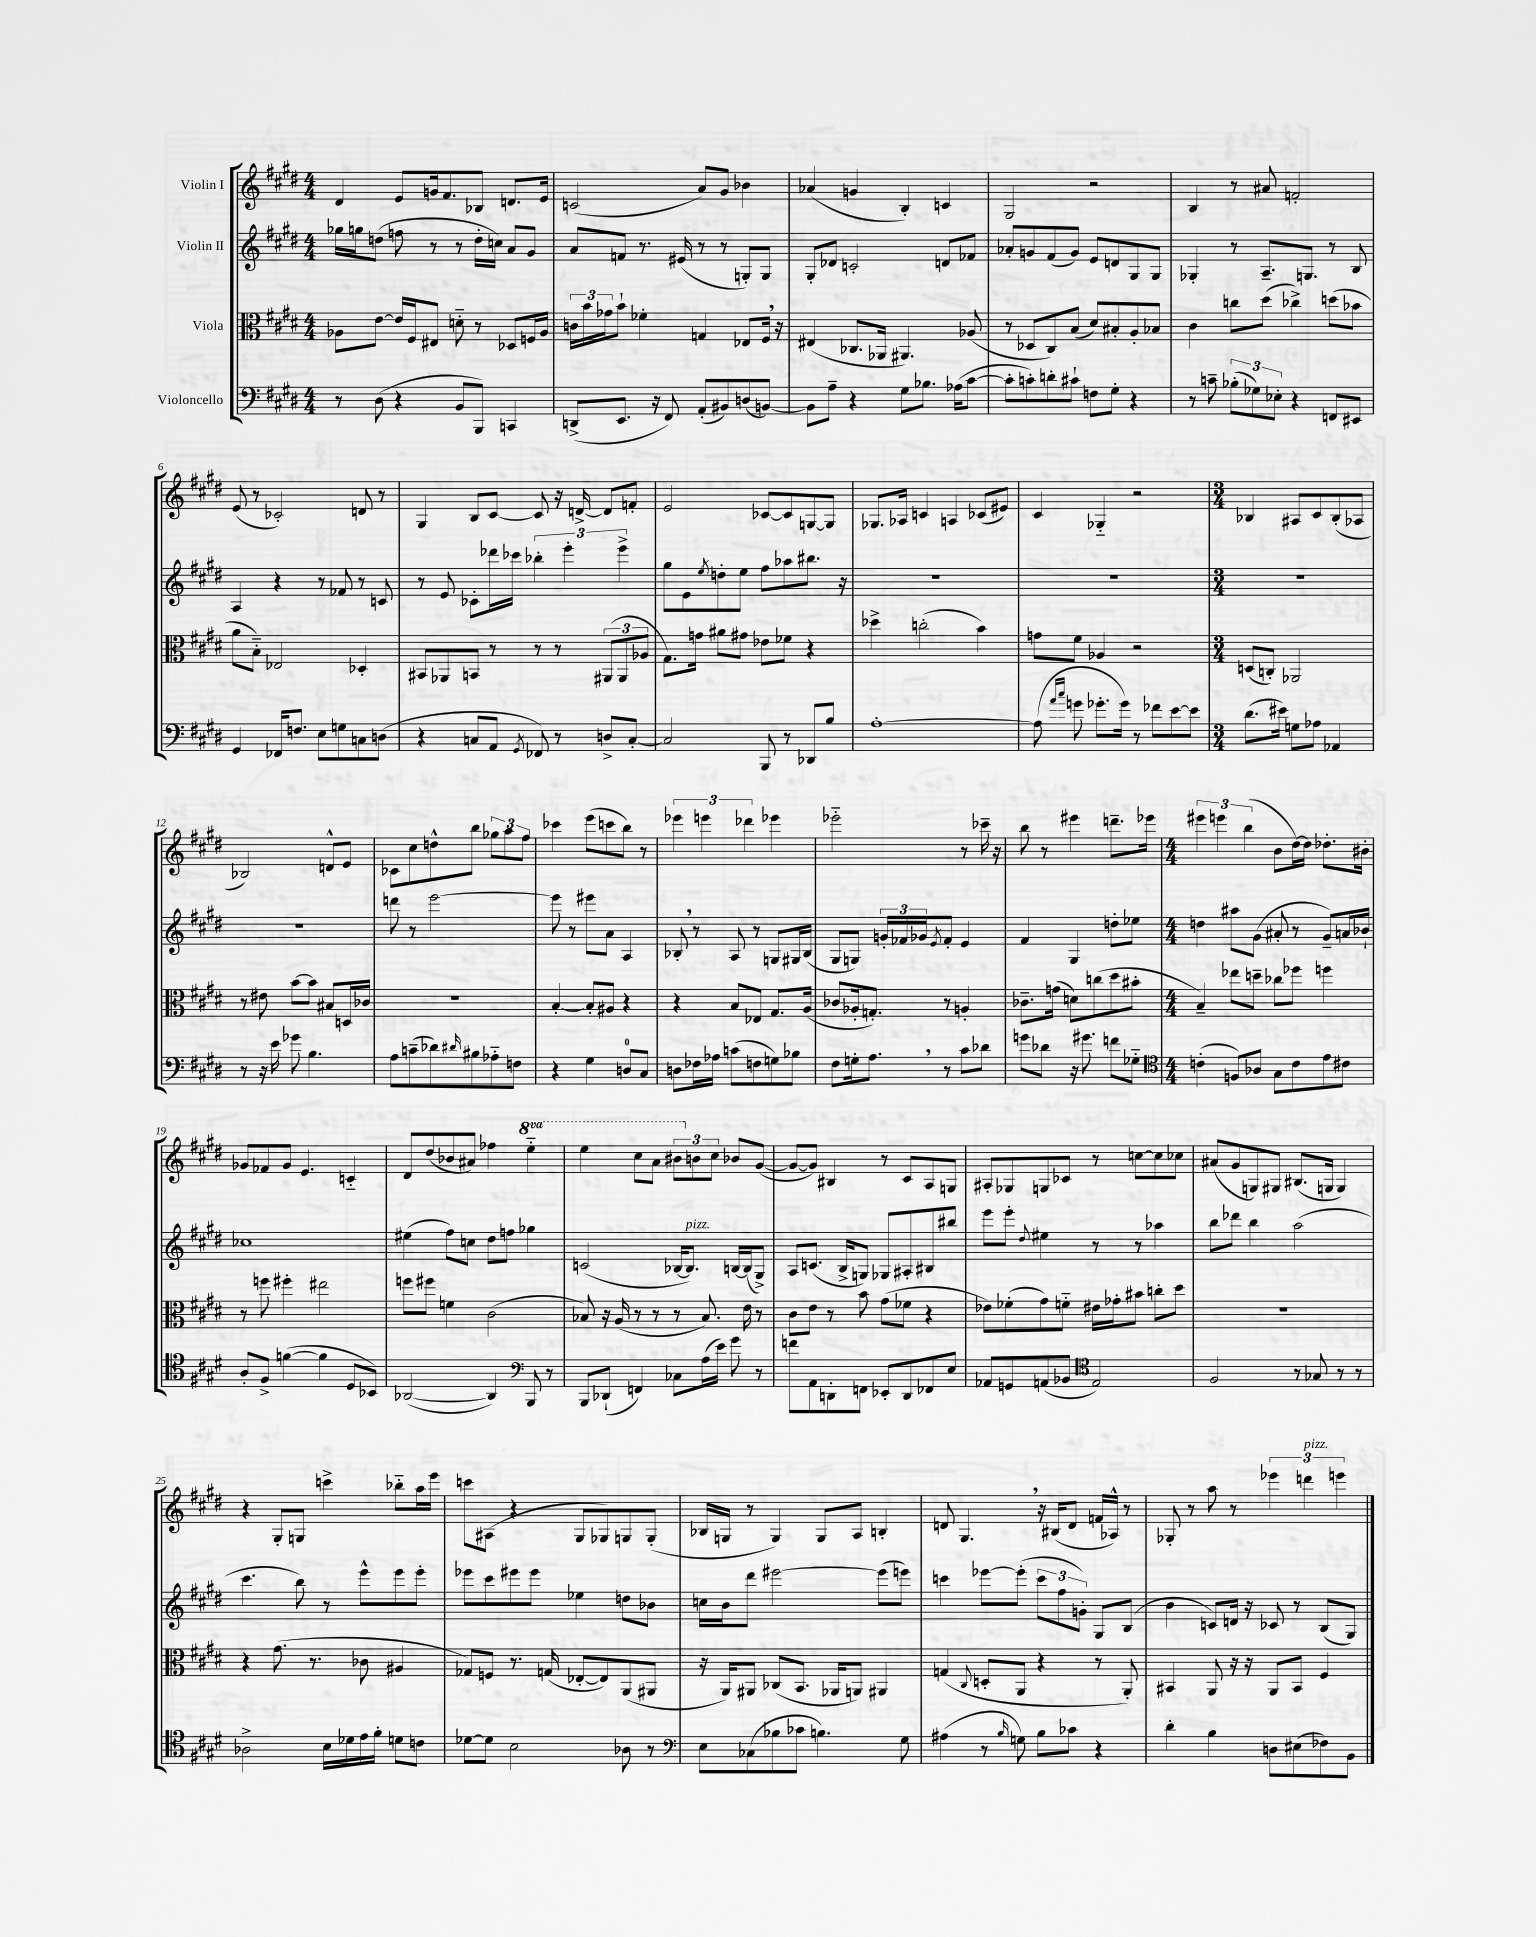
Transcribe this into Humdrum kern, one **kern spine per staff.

**kern	**kern	**kern	**kern
*staff4	*staff3	*staff2	*staff1
*clefF4	*clefC3	*clefG2	*clefG2
*k[f#c#g#d#]	*k[f#c#g#d#]	*k[f#c#g#d#]	*k[f#c#g#d#]
*M4/4	*M4/4	*M4/4	*M4/4
8r	8A-	16gg-	4d#
.	.	16gg	.
(8D#	[8e	(8dd	.
4r	16e]	8ff	8e
.	16F#	.	.
.	8E#	8r	16g
.	.	.	8.f#
8BB	8d'~	8r	.
8BBB)	8r	16dd'	8B-
.	.	16cc)	.
4CC	8D-	8a	8.d
.	16F	8g#	.
.	16A-	.	16e
=	=	=	=
(8DD^	24c	8a	(2c
.	24b	.	.
.	24g-	.	.
8.EE	8b`	8f	.
.	4f-'	8.r	.
16r	.	.	.
8FF#)	.	.	.
.	.	(16e#	.
(8AA'	4G	8r	8a)
8BB#)	.	8r	8g#
(8D	8E-	8G')	4b-
[8BB)	16F#	8G	.
.	16r	.	.
=	=	=	=
8BB]	(4E#	8G#'	(4a-
8A~	.	8d-	.
4r	8.C-	2c'	4g
.	16AA-	.	.
8G#	4.AA#)	.	4B')
8.B-	.	.	.
.	.	8d	4c
(16A-	.	.	.
[8c#	(8A-	8f-	.
=	=	=	=
8c#']	8r	8a-'	2G#
8c')	8D-	8g	.
8d'	8C#)	(8f#	.
8c#`	(8B	8g)	.
8F	8d#)	8e	2r
8G#'	8B#'	8d	.
4r	8A'	8G#	.
.	8B-	8G#	.
=	=	=	=
8r	4c#	4G-'	4B
8c~	.	.	.
(12B-'	8cc	8r	8r
12G-)	.	.	.
.	(8dd#	8.A~	8a#
12E-'	.	.	.
4r	4cc-^)	.	2f'
.	.	8.G	.
8FF	(8dd	8r	.
8EE#	8b-	8B	.
=	=	=	=
4GG#	8a	4A	(8e
.	8B'~)	.	8r
16FF-	2E-	4r	2c-')
8.F	.	.	.
8E	.	8r	.
8G	.	8f-	.
8C	4D-'	8r	8d
(8D	.	8c	8r
=	=	=	=
4r	8BB#	8r	4G#
.	8AA-	8e	.
8C	8BB	8c-'	8B
8AA	8r	16ddd-	[8c#
.	.	16ccc-	.
8qGG#	.	.	.
8FF-)	8r	6bb-'	8c#]
8r	8r	.	16r
.	.	6eee'	.
.	.	.	[16d^
8D^	(12AA#	.	8d]
.	12AA#	6eee^	.
[8C'	.	.	8f'
.	12A-	.	.
=	=	=	=
2C]	8.G#)	8gg#	2e
.	.	8e	.
.	16g	.	.
.	.	8qee	.
.	8a#	8dd'	.
.	8g#	8ee	.
8BBB	8e-	8ff#	[8c-
8r	8f-	8aa-	8c-]
8DD-	4r	8.bb#	[8G
8B	.	.	8G]
.	.	16r	.
=	=	=	=
[1A'	4dd-^	1r	8.G-
.	.	.	16A-
.	(2cc'	.	4c
.	.	.	4A
.	4b)	.	(8c-
.	.	.	8e#)
=	=	=	=
(8A]	8g	1r	4c#
16qqa	.	.	.
16qqcc#	.	.	.
8g	8f#	.	.
8.g-'	4A-	.	4G-'~
16g-)	.	.	.
8r	2r	.	2r
8f-	.	.	.
[8e	.	.	.
8e]	.	.	.
=	=	=	=
*M3/4	*M3/4	*M3/4	*M3/4
(8.d#	(8D	2.r	4B-
.	8C')	.	.
16e#)	.	.	.
8G	2AA-	.	8A#
8A-	.	.	8c#
4AA-	.	.	(8B-'
.	.	.	8A-
=	=	=	=
8r	8r	2.r	2B-)
16r	8e#	.	.
16e	.	.	.
8g-	[8b	.	.
4.B	8b]	.	.
.	8B#	.	8d^^
.	16D	.	8e
.	16c-	.	.
=	=	=	=
8A	2.r	8ddd	8c-
(8c~	.	8r	8cc#
8d-)	.	[2eee	8dd^^
16qqd#	.	.	.
8B#	.	.	8bb
8A-'~	.	.	12gg-
.	.	.	12aa
8F	.	.	.
.	.	.	12ff#
=	=	=	=
4r	[4B'	8eee]	4ccc-
.	.	8r	.
4G#	8B']	8eee#	(8eee
.	8A#	8a	8ccc
8D	4r	4A	8bb)
8C#	.	.	8r
=	=	=	=
8D	4r	8B-'	6eee-
16F-	.	8r	.
.	.	.	6eee
16A-	.	.	.
(8c	8B	8A	.
.	.	.	6ddd-
8F	8E-	8r	.
8G)	8.G#	8G	4eee-
8B-	.	16G#	.
.	(16A	(16B-	.
=	=	=	=
8F#	8c-	8G#	2eee-'~
16G'	16A-'	8G)	.
8.A	8.G')	.	.
.	.	24g'	.
.	.	24f-	.
.	.	24g-	.
.	.	8qe	.
8r	8r	8f-'	.
8c#	4A'	4e	8r
8d-	.	.	16ccc-~
.	.	.	16r
=	=	=	=
8g	8.c-~	4f#	8bb
8d-	.	.	8r
.	(16g	.	.
16r	8d)	4G#	4eee#
8.g#	.	.	.
.	(8cc	.	.
8f	8dd#	8dd'	8.ddd~
8G-'~	8b#'	8ee-	.
.	.	.	16eee-
=	=	=	=
*clefC4	*	*	*
*M4/4	*M4/4	*M4/4	*M4/4
(4c'	4B~)	4dd	6eee#
.	.	.	6eee
8F)	8ee-	8aa#	.
.	.	.	(6bb
8A-	8dd~	(8g#	.
8G#	8cc-	8a#'	8b
8c	8ff-	8r	[16dd#)
.	.	.	16dd#]
8e	4ff	8g#~)	8.dd-'
8c#	.	16a	.
.	.	16b-`	16b#'
=	=	=	=
8A'	8r	1cc-	8g-
8F#^	8ff	.	8f-
([4f	4ff#'	.	8g-
.	.	.	4.e
4f]	2ee#	.	.
8D#	.	.	4c'~
8BB-)	.	.	.
=	=	=	=
([2AA-	8ff	(4ee#	8d#
.	8ff#	.	(8dd#
.	4f	8ff#)	8b-
.	.	8cc	8a#)
4AA-])	(2c#	8dd#	4ff-
.	.	8ff	.
*clefF4	*	*	*
8BBB	.	4gg-	4eee'~
8r	.	.	.
=	=	=	=
8BBB	8B-)	(2c	4eee
(8DD-`	16r	.	.
.	(16A	.	.
4FF)	8r	.	8ccc#
.	8r	.	8aa
8C-	8r	[16B-	12bb#
.	.	8.B-])	.
.	.	.	12b
(16A	8.B-)	.	.
.	.	.	12cc#
16e)	.	.	.
8g#	.	[16B	8b-
.	16e	(16B]	.
8r	8r	8G#^)	([8g#
=	=	=	=
8f	8c#	8A	8g#_
8AA	8e	(8.c	8g#])
8DD'	8r	.	4B#
.	.	16B^	.
8FF	8b	8G)	.
8EE-'	(8g#	8G-	8r
8DD	8f-	8A#'	8c#
8FF-	4r	8B#	8A
8E	.	8bb#	8G
=	=	=	=
8AA-	8e-)	8eee	8A#'
8GG	(8f-'	8eee'	8G-
.	.	8qqdd#	.
(8AA	8g#)	4ee#	8G
8BB-	8f'~	.	8c-
*clefC4	*	*	*
2E)	16e#	8r	8r
.	16g-'	.	.
.	8b#	8r	[8cc
.	8cc'	4aa-	8cc]
.	8dd#	.	8cc-
=	=	=	=
2F#	1r	8bb	(8a#
.	.	8ddd-	8g#
.	.	4bb	8G)
.	.	.	8G#
8r	.	(2aa	(8.B#
8G-	.	.	.
.	.	.	16G
8r	.	.	4G)
8r	.	.	.
=	=	=	=
2A-^	4r	4.ccc#	4r
.	(8.g#	.	8G#'
.	.	8bb)	8G
.	8.r	.	.
16B	.	8r	4ccc^
16d-	.	.	.
16e	8c-	8eee^^	.
16f#'	.	.	.
8d	4A#	8eee	8bb-'~
8c	.	8eee'	16aa
.	.	.	16eee
=	=	=	=
[8d-	8G-)	8eee-	8ccc
8d-]	8F	8ccc#	(8A#
2B	8.r	8eee#	4r
.	.	8eee#	.
.	(16G	.	.
.	[8E-'	4ee-	8G#
.	8E-])	.	8G-)
8A-	(8AA	8dd	8G
8r	8AA#	8b-	(8G'
=	=	=	=
*clefF4	*	*	*
8E	16r	16cc	16B-
.	16AA)	16b	16G
(8C-	8AA#	8ddd#	8r
8B-	(8C-	[2eee#	4G)
8c-	8.BB	.	.
4.B)	.	.	8G
.	16AA-	.	.
.	8AA)	.	8A
.	4AA#	(8eee#]	4B'
8G#	.	8eee)	.
=	=	=	=
(4A#	(4G	4ccc	8d
.	.	.	4.G#
.	8qqC#	.	.
8r	8D'	[8eee-	.
16qqB	.	.	.
8G)	8AA	(8eee-']	.
8B	4r	12ccc	16r
.	.	.	(16B#
.	.	12ff#	.
8c-	.	.	8d
.	.	12g')	.
4r	8r	8G#	16f
.	.	.	16A-^^)
.	8AA')	(8B	8r
=	=	=	=
4d#'	4BB#	4b	8G-'
.	.	.	8r
4B	8AA	8c)	8aa
.	16r	16d	8r
.	16r	16r	.
8D	8AA	8c-	6eee-
(8E#	8BB#	8r	.
.	.	.	6ddd
8F-)	4F#	(8B	.
.	.	.	6eee
8BB	.	8G#)	.
==	==	==	==
*-	*-	*-	*-
